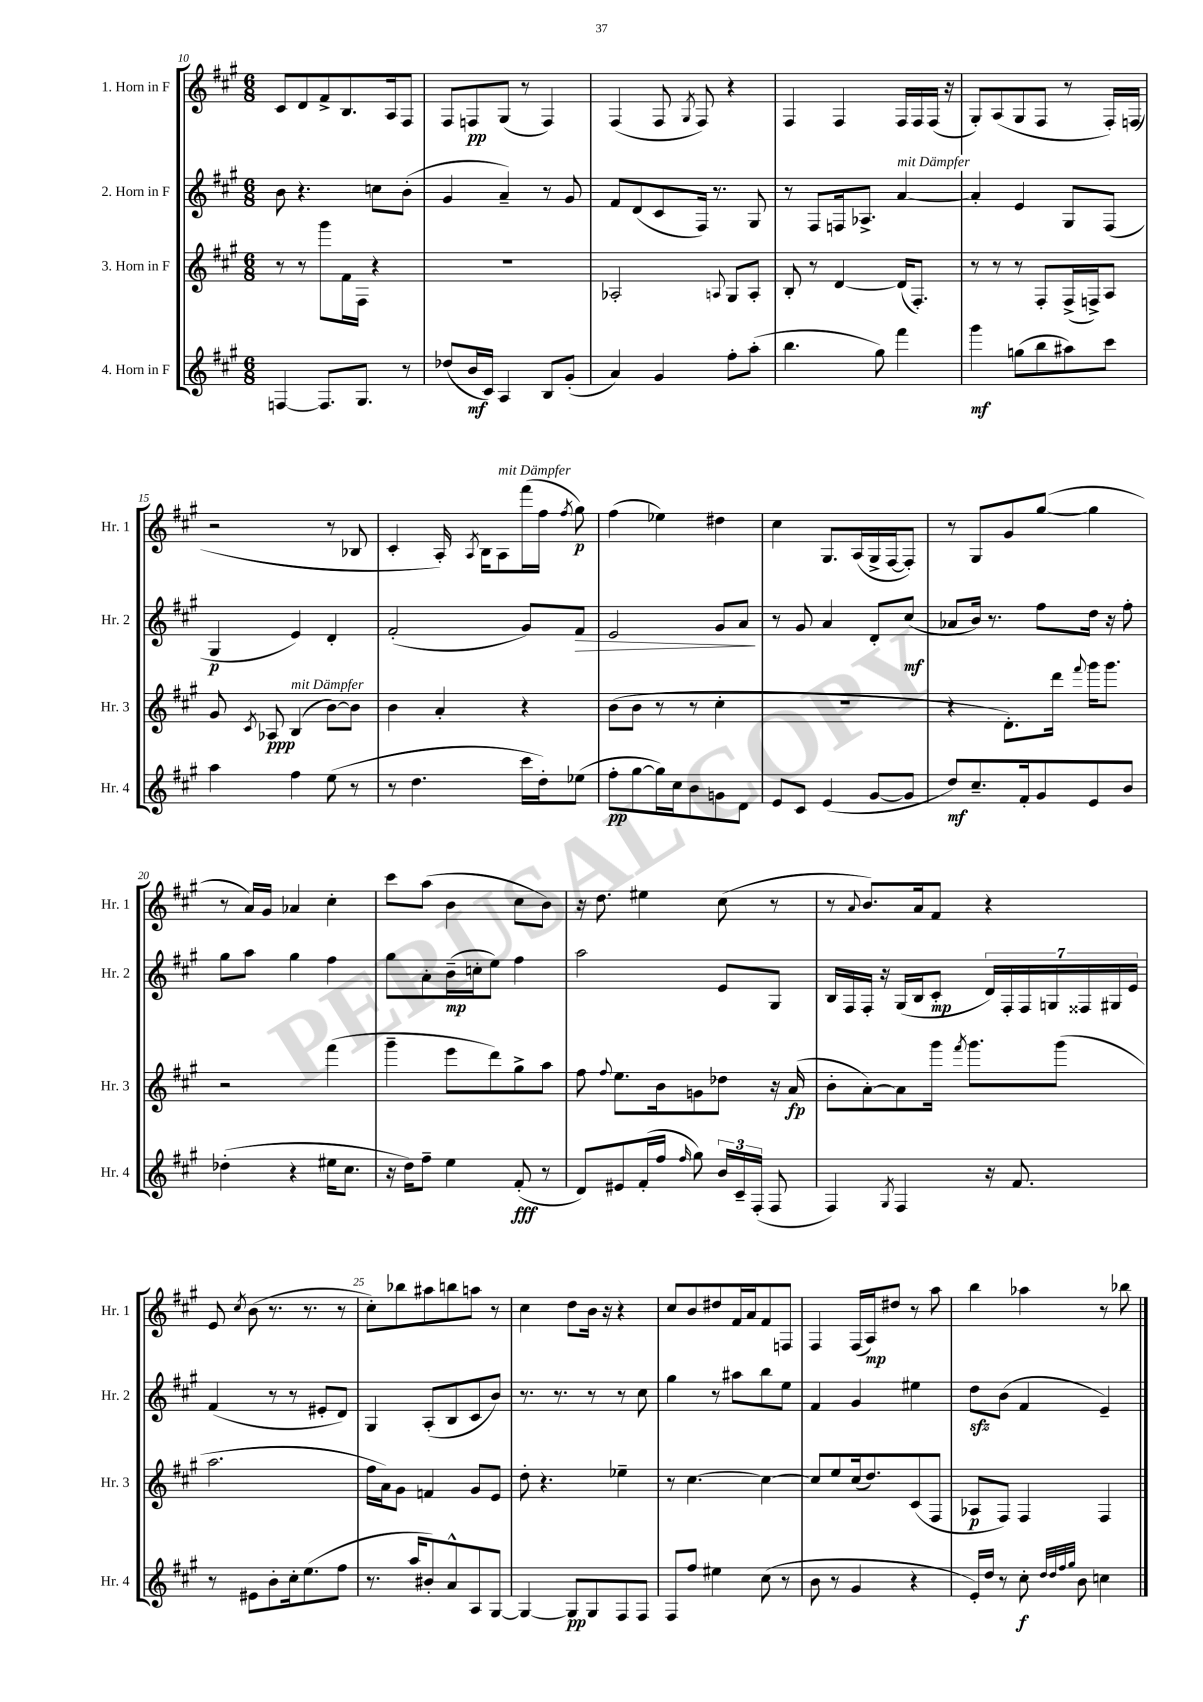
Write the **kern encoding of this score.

**kern	**kern	**kern	**kern
*staff4	*staff3	*staff2	*staff1
*clefG2	*clefG2	*clefG2	*clefG2
*k[f#c#g#]	*k[f#c#g#]	*k[f#c#g#]	*k[f#c#g#]
*M6/8	*M6/8	*M6/8	*M6/8
[4F	8r	8b	8c#
.	8r	4.r	8d
8.F]	8ggg#	.	8f#^
.	16f#	.	8.B
8.G#	16F#	.	.
.	4r	8cc	.
.	.	.	16A
8r	.	(8b'	8F#
=	=	=	=
(8dd-	2.r	4g#	8F#
16b	.	.	8F
16c#)	.	.	.
4A	.	4a~)	(8G#
.	.	.	8r
8B	.	8r	4F)
(8g#'	.	8g#	.
=	=	=	=
4a)	2A-'	8f#	(4F#
.	.	(8d	.
4g#	.	8c#	8F#
.	.	.	8qG#
.	.	16F#)	8F#)
.	.	8.r	.
.	8qqA	.	.
8ff#'	8G#	.	4r
(8aa'	8A'	8G#	.
=	=	=	=
4.bb	8B'	8r	4F#
.	8r	8F#	.
.	[4d	16F	4F#
.	.	8.A-^	.
8gg#)	.	.	.
4fff#	(16d]	[4a	16F#
.	8.F#')	.	16F#
.	.	.	(16F#
.	.	.	16r
=	=	=	=
4ggg#	8r	4a']	8G#')
.	8r	.	(8A
(8gg	8r	4e	8G#
8bb	8F#'	.	8F#
8aa#)	(16F#^	8G#	8r
.	16F^)	.	.
8ccc#	8A	(8F#	16F#')
.	.	.	(16F
=	=	=	=
4aa	8g#	4G#	2r
.	8qc#	.	.
.	8A-	.	.
4ff#	(4B	4e)	.
(8ee	[8b)	4d'	8r
8r	8b]	.	8B-
=	=	=	=
8r	4b	(2f#'	4c#'
4.dd	.	.	.
.	4a'	.	16A')
.	.	.	8qA
.	.	.	16B
.	.	.	8A
16ccc#	4r	8g#)	(16fff#
16dd')	.	.	16ff#
.	.	.	8qff#
(8ee-	.	8f#	8gg#)
=	=	=	=
8ff#'	(8b	2e	(4ff#
[8gg#	8b	.	.
16gg#])	8r	.	4ee-)
16cc#	.	.	.
8b	8r	.	.
8g	4cc#'	8g#	4dd#
8d	.	8a	.
=	=	=	=
8e	2.r	8r	4cc#
8c#	.	8g#	.
(4e	.	4a	8.G#
.	.	.	(16A
[8g#	.	8d'	16G#^
.	.	.	[16F#
8g#]	.	(8cc#	8F#'])
=	=	=	=
8dd)	4r	8a-	8r
8.cc#~	.	16b)	8G#
.	.	8.r	.
.	8.d')	.	8g#
16f#'	.	.	.
8g#	.	8ff#	([8gg#
.	16ddd	.	.
.	8qqfff#	.	.
8e	16ggg#	16dd	4gg#]
.	8.ggg#	16r	.
8b	.	8ff#'	.
=	=	=	=
(4dd-'	2r	8gg#	8r
.	.	8aa	16a)
.	.	.	16g#
4r	.	4gg#	4a-
16ee#	(4fff#	4ff#	4cc#'
8.cc#	.	.	.
=	=	=	=
16r	4ggg#~	8gg#	8ccc#
16dd)	.	.	.
8ff#~	.	8a'	(8aa
4ee	8eee	(16b~	4b
.	.	16cc'	.
.	8ddd)	8ee)	.
(8f#'	8gg#^	4ff#	8cc#
8r	8aa	.	8b)
=	=	=	=
8d)	8ff#	2aa	16r
.	.	.	8.dd
.	8qqff#	.	.
8e#	8.ee	.	.
(16f#'	.	.	4ee#
16ff#	16b	.	.
16qqff#	.	.	.
8gg#)	8g	.	.
24b	8dd-	8e	(8cc#
24c#~	.	.	.
(24F#'	.	.	.
8F#	16r	8G#	8r
.	(16a	.	.
=	=	=	=
4F#)	8b'	16B	8r
.	.	16F#	.
.	.	.	8qqa
.	[8a')	16F#'	8.b)
.	.	16r	.
8qG#	.	.	.
4F#	8a]	(16G#	.
.	.	16B	16a
.	16ggg#	8c#'	8f#
.	8qfff#	.	.
.	8.ggg#	.	.
16r	.	28d)	4r
.	.	28F#'	.
8.f#	.	.	.
.	.	28F#	.
.	.	28G	.
.	(8ggg#	.	.
.	.	28F##	.
.	.	28G#	.
.	.	28e	.
=	=	=	=
8r	2.aa	(4f#	8e
.	.	.	8qcc#
8e#	.	.	(8b
8b'	.	8r	8.r
16cc#'	.	8r	.
(8.ee	.	.	8.r
.	.	8e#'	.
8ff#	.	8d)	8r
=	=	=	=
8.r	16ff#	4G#	8cc#')
.	16a)	.	.
.	8g#	.	8bb-
16aa	.	.	.
8b#')	4f	(8A'	8aa#
8a^^	.	8B	8bb
8A	8g#	8c#	8aa
[8G#	8e	8b)	8r
=	=	=	=
4G#_	8dd'	8.r	4cc#
.	4.r	.	.
.	.	8.r	.
8G#]	.	.	8dd
8G#	.	8r	16b
.	.	.	16r
8F#	4ee-~	8r	4r
8F#	.	8cc#	.
=	=	=	=
8F#	8r	4gg#	8cc#
8ff#	[4.cc#	.	8b
4ee#	.	8r	8dd#
.	.	8aa#	16f#
.	.	.	16a
(8cc#	4cc#_	8bb	8f#
8r	.	8ee	8F
=	=	=	=
8b	8cc#]	4f#	4F#
8r	8ee	.	.
4g#	(16cc#	4g#	(16F#
.	8.dd)	.	16A)
.	.	.	8dd#
4r	(8c#	4ee#	8r
.	8F#	.	8aa
=	=	=	=
16e')	8A-	8dd	4bb
16dd	.	.	.
8r	8F#)	(8b	.
8cc#'	4F#	4f#	4aa-
32qqdd	.	.	.
32qqdd	.	.	.
32qqff#	.	.	.
32qqgg#	.	.	.
8b	.	.	.
4cc	4F#	4e~)	8r
.	.	.	8bb-
==	==	==	==
*-	*-	*-	*-
